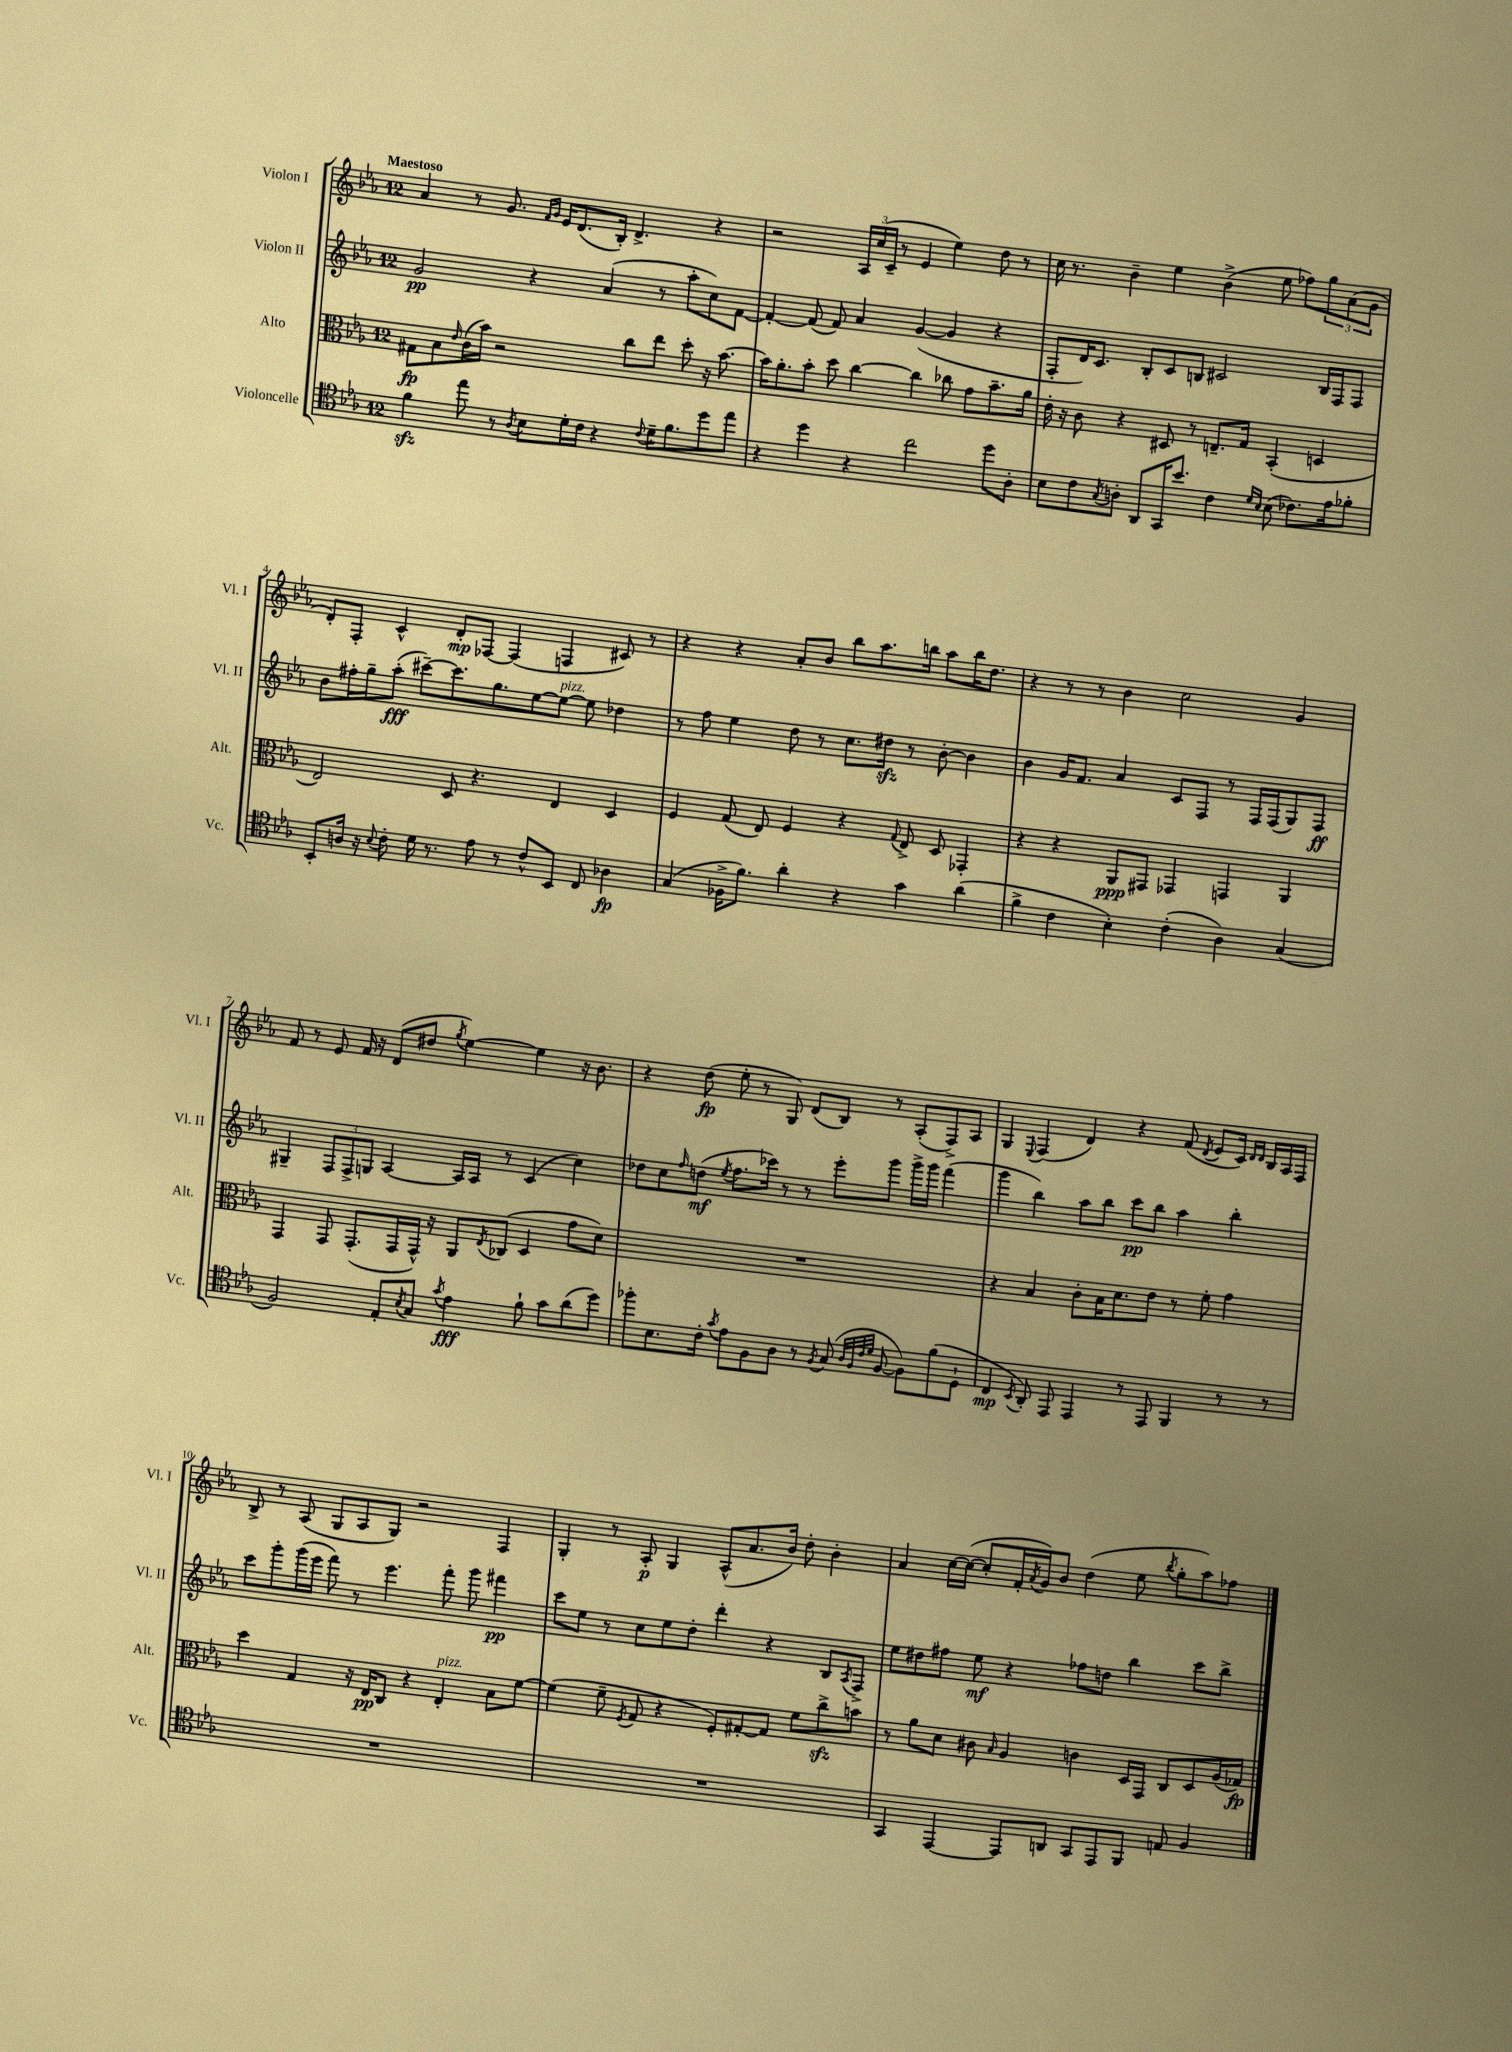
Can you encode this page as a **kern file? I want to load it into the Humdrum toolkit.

**kern	**kern	**kern	**kern
*staff4	*staff3	*staff2	*staff1
*clefC4	*clefC3	*clefG2	*clefG2
*k[b-e-a-]	*k[b-e-a-]	*k[b-e-a-]	*k[b-e-a-]
*M12/8	*M12/8	*M12/8	*M12/8
4f	8G#	2g	4a-
.	8B-	.	.
.	16qqe-	.	.
8ee-	(16c	.	8r
.	16b-)	.	.
8r	2r	.	8.g
8qA-	.	.	.
8B-	.	4r	.
.	.	.	16qqf
.	.	.	16qqg
.	.	.	16e-
16d'	.	.	(8.d
16c	.	.	.
4r	.	(4a-	.
.	.	.	16B-')
.	8cc	.	4.d^
8qqc	.	.	.
16d~	8ee-	8r	.
8.f	.	.	.
.	8dd'	8aa-'	.
8dd	16r	8cc)	4r
.	[8.b-	.	.
8ee-	.	[8f	.
=	=	=	=
4r	16b-]	4f'_	2r
.	8.a-'	.	.
4dd	8b-'	(8f]	.
.	8dd	8f)	.
4r	[4cc	4a-	24A-
.	.	.	(24cc
.	.	.	24c~
.	.	.	8r
2cc	4cc]	([4g	4e-
.	8cc-	4g]	4ee-)
.	8g	.	.
8dd	8.b-~	4r	8dd
8A-'	.	.	8r
.	16a-	.	.
=	=	=	=
8B-	16e-'	8F'	16cc
.	16r	.	8.r
8c	8c	16d)	.
.	.	8.c	.
8qG	.	.	.
8A'	4r	.	4b-~
8AA-	.	8B-'	.
16GG	8D#	8c	4ee-
8.b-	.	.	.
.	8r	8B	.
4c	8.E~	2c#	(4b-^
.	16G	.	.
16qqd	.	.	.
16qqB-	.	.	.
(8B-	(4BB-'	.	8ee-
8.c-)	.	.	8ff-)
.	4D	16B	12gg
16e-	.	16F	.
.	.	.	(12a-
8f-'	.	8F	.
.	.	.	12g
=	=	=	=
8BB-'	2E-)	8b-	8d')
16A	.	16ff#'	8F'
16r	.	16gg~	.
8qqB-	.	.	.
8c'	.	(8aa-'	4c^^
16d	.	[8ccc#~)	.
8.r	.	.	.
.	8D	8.ccc#]	8d'
8e-	4.r	.	[8F-
.	.	8.gg	.
8r	.	.	(4F-]
8c^^	.	[8ee-	.
8BB-	4E-	8ee-_	4F
8C	.	8ee-]	.
4A-	4D	4dd-	8c#)
.	.	.	8r
=	=	=	=
(4G	4F	8r	4r
.	.	8ff	.
16F-^	(8G	4ee-	4r
8.f)	.	.	.
.	8E-)	.	.
4a-'	4F	8dd	8a-'
.	.	8r	8b-
4r	4r	8.cc	8bb-
.	.	.	8.aa-
.	.	16dd#	.
.	8qqG	.	.
4g	8E-^	8r	.
.	.	.	16bb
.	8D	[8b-'	8aa-
(4a-	4GG-'	4b-]	16bb
.	.	.	8.dd
=	=	=	=
4f^	4r	4b-	4r
4c	4r	16g	8r
.	.	8.f	.
.	.	.	8r
4B-')	8AA-	4a-	4b-
.	8GG#	.	.
(4c'	4GG-	8c	2cc
.	.	8F	.
4A-)	4GG	8r	.
.	.	16F	.
.	.	(16F	.
(4G	4AA-	8G)	4g
.	.	8F	.
=	=	=	=
2F)	4GG	4G#~	8f
.	.	.	8r
.	8GG	12F	8e-
.	.	12F^	.
.	(8.GG'	.	16f
.	.	12G	.
.	.	.	16r
8E-'	.	[4A-	(8d
.	16GG	.	.
8qB-	.	.	.
8G	16GG^^)	.	8dd#
.	16r	.	.
8qg	.	.	8qgg
4e-	8AA-	16A-]	[4ee-)
.	.	16A-	.
.	8qE-	.	.
.	(8C-	8r	.
8f`	4D	(4c	4ee-]
8g	.	.	.
(8a-	8g	4cc)	16r
.	.	.	8.b-
8dd)	8d)	.	.
=	=	=	=
8ff-'	1.r	8dd-	4r
8.B-	.	8cc	.
.	.	16qqff	.
.	.	(8dd	(8dd
16c'	.	.	.
8qg	.	8qee-	.
8e-	.	8.ff	8ee-'
8F	.	.	8r
.	.	16ccc-)	.
8A-	.	8r	8G)
8r	.	8r	(8d
8qF	.	.	.
(8G	.	8eee-'	8B-)
32qqA-	.	.	.
32qqF	.	.	.
32qqc	.	.	.
32qqd	.	.	.
[8F	.	8ggg	8r
8F])	.	16ggg^	(8A-'
.	.	16ggg	.
(8f	.	(4fff	8F^)
8D`	.	.	8A-
=	=	=	=
4C	4r	4ggg	4G
8qBB-	.	.	8qqE-
8AA-')	4B-	4bb-)	(4F
8EE-	.	.	.
4EE-	8c'	8aa-	4d)
.	16B-	8bb-	.
.	8.d	.	.
8r	.	8ccc	4r
8EE-	8e-	8bb-	.
4FF	8r	4aa-	(8f
.	.	.	8qd
.	8f'	.	8e-
8r	4g	4bb-'	16c)
.	.	.	16qqd
.	.	.	16qqd
.	.	.	16B-
8r	.	.	16A-
.	.	.	16F
=	=	=	=
1.r	4dd	8ccc	8B-^
.	.	8ggg'	8r
.	4G	(16ggg	(8A-
.	.	16eee-	.
.	.	8fff)	8G
.	16r	8r	8A-
.	16E-	.	.
.	8C	4.eee-	8G)
.	4r	.	2r
.	4E-'	8fff'	.
.	.	8ggg	.
.	8B-	4fff#	4F
.	[8f	.	.
=	=	=	=
1.r	(4f]	8ccc	4G'
.	.	8ee-	.
.	8f~	8r	8r
.	8qF	.	.
.	8G	8cc	8A-'
.	4r	8ee-	4G
.	.	8dd'	.
.	8F')	4ddd'	(8A-^^
.	[8G#'	.	8.a-
.	8G#]	4r	.
.	.	.	16b-)
.	8f	.	8dd'
.	8cc^	8B-	4b-'
.	.	8qA-	.
.	8b	8F^	.
=	=	=	=
4GG	8r	8ee-	4a-
.	8a-	8dd#	.
[4EE-	8d	8ff#	[16cc
.	.	.	(16cc_
.	8c#	8ee-	8cc']
.	16qqB-	.	.
8EE-]	4A-	4r	16f'
.	.	.	8qa-
.	.	.	16g)
8AA	.	.	8b-
8GG	4c	8ff-	(4dd
8EE-	.	8dd	.
8FF	16D	4bb-	8ee-
.	16GG	.	.
.	.	.	8qbb-
8E	8C	.	8gg'
4F	8D	8ccc	8aa-)
.	(16A-	8bb-^	8ff-
.	16G-)	.	.
==	==	==	==
*-	*-	*-	*-
